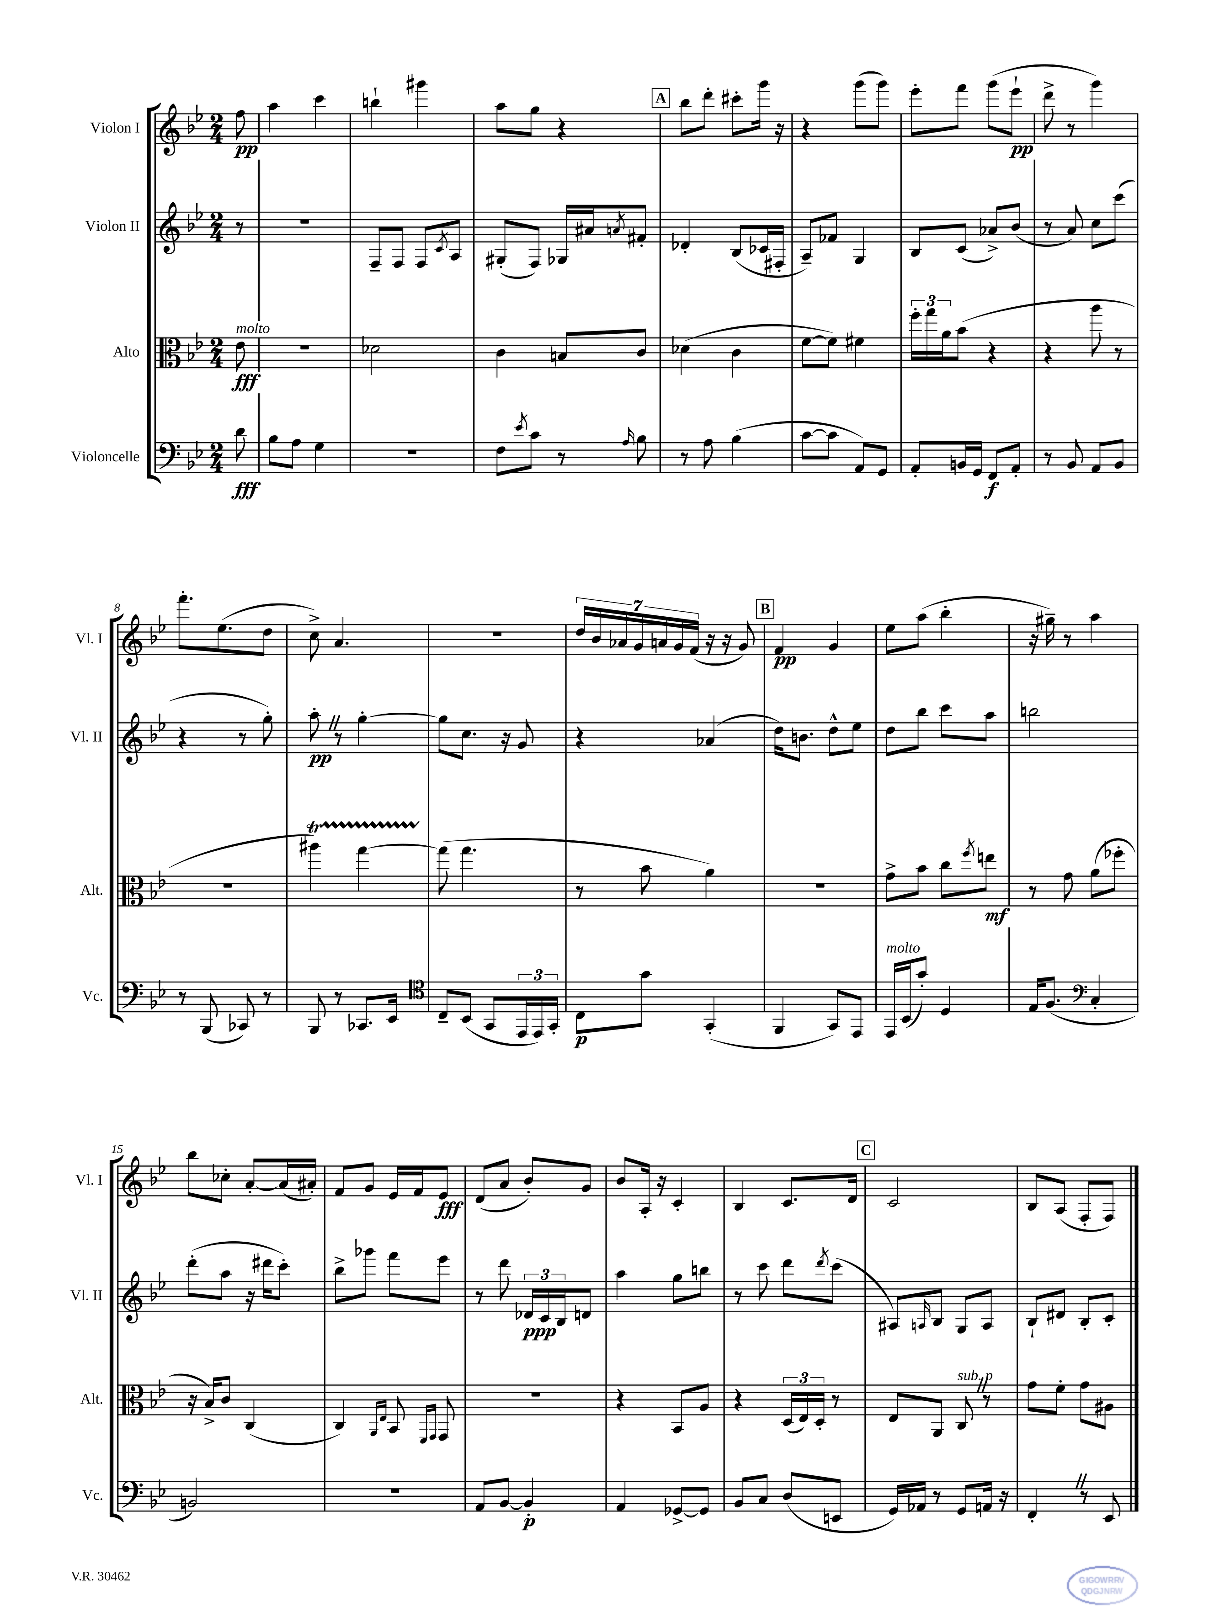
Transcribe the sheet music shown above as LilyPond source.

<<
\new StaffGroup <<
\new Staff = "s0" \with { instrumentName = "Violon I" shortInstrumentName = "Vl. I" } {
    \clef treble \key bes \major \numericTimeSignature \time 2/4 \partial 8
    f''8\pp |
    a''4 c'''4 |
    b''4-! gis'''4 |
    a''8 g''8 r4 |
    \mark \markup { \box "A" } bes''8 d'''8-. cis'''8-. g'''16 r16 |
    r4 g'''8( g'''8) |
    ees'''8-. f'''8 g'''8( ees'''8-!\pp |
    d'''8-> r8 g'''4) |
    f'''8.-. ees''8.( d''8 |
    c''8->) a'4. |
    R2 |
    \tuplet 7/4 { d''16 bes'16 aes'16 g'16 a'16 g'16 f'16( } r16 r16 g'8) |
    \mark \markup { \box "B" } f'4\pp g'4 |
    ees''8 a''8( bes''4-. |
    r16 gis''16--) r8 a''4 |
    bes''8 ces''8-. a'8~-. a'16( ais'16-.) |
    f'8 g'8 ees'16 f'16 ees'8\fff |
    d'8( a'8 bes'8-.) g'8 |
    bes'8 a16-. r16 c'4-. |
    bes4 c'8. d'16 |
    \mark \markup { \box "C" } c'2 |
    bes8 a8( f8-. f8) \bar "|." |
}
\new Staff = "s1" \with { instrumentName = "Violon II" shortInstrumentName = "Vl. II" } {
    \clef treble \key bes \major \numericTimeSignature \time 2/4 \partial 8
    r8 |
    R2 |
    f8-- f8 f8 \acciaccatura { c'8 } a8 |
    gis8-.( f8) ges16 ais'16 \acciaccatura { a'8 } fis'8-. |
    \mark \markup { \box "A" } des'4-. bes8( ces'16 fis16-. |
    a8--) fes'8 g4 |
    bes8 c'8( aes'8->) bes'8( |
    r8 a'8) c''8 c'''8( |
    r4 r8 g''8-.) |
    a''8-.\pp \once \override BreathingSign.text = \markup { \musicglyph "scripts.caesura.straight" } \breathe r8 g''4~-. |
    g''8 c''8. r16 g'8 |
    r4 aes'4( |
    \mark \markup { \box "B" } d''16) b'8. d''8-^ ees''8 |
    d''8 bes''8 c'''8 a''8 |
    b''2 |
    d'''8-.( a''8 r16 dis'''16 c'''8-.) |
    bes''8-> ges'''8 f'''8 ees'''8 |
    r8 d'''8 \tuplet 3/2 { des'16\ppp c'16 bes16 } d'8 |
    a''4 g''8 b''8 |
    r8 c'''8 d'''8 \acciaccatura { d'''8 } c'''8( |
    \mark \markup { \box "C" } ais8) \grace { a16 } bes8 g8 a8 |
    bes8-! dis'8 bes8-. c'8-. \bar "|." |
}
\new Staff = "s2" \with { instrumentName = "Alto" shortInstrumentName = "Alt." } {
    \clef alto \key bes \major \numericTimeSignature \time 2/4 \partial 8
    ees'8\fff^\markup { \italic "molto" } |
    R2 |
    des'2 |
    c'4 b8 c'8 |
    \mark \markup { \box "A" } des'4( c'4 |
    f'8~ f'8) fis'4 |
    \tuplet 3/2 { f''16-. g''16 a'16 } bes'8( r4 |
    r4 a''8 r8 |
    r2 |
    ais''4\startTrillSpan) g''4~ |
    g''8\stopTrillSpan( g''4. |
    r8 bes'8 a'4) |
    \mark \markup { \box "B" } R2 |
    g'8-> bes'8 c''8 \acciaccatura { f''8 } e''8\mf |
    r8 g'8 a'8( fes''8-. |
    r16 bes16->) c'8 c4( |
    c4) \grace { a,16 ees16 } bes,8 \grace { f,16 g,16 } g,8 |
    R2 |
    r4 bes,8 a8 |
    r4 \tuplet 3/2 { d16( ees16) d16-. } r8 |
    \mark \markup { \box "C" } ees8 a,8 c8^\markup { \italic "sub. p" } \once \override BreathingSign.text = \markup { \musicglyph "scripts.caesura.straight" } \breathe r8 |
    g'8 f'8-. g'8 ais8 \bar "|." |
}
\new Staff = "s3" \with { instrumentName = "Violoncelle" shortInstrumentName = "Vc." } {
    \clef bass \key bes \major \numericTimeSignature \time 2/4 \partial 8
    d'8\fff |
    bes8 a8 g4 |
    R2 |
    f8 \acciaccatura { ees'8 } c'8 r8 \grace { a16 } bes8 |
    \mark \markup { \box "A" } r8 a8 bes4( |
    c'8~ c'8 a,8) g,8 |
    a,8-. b,16 g,16 f,8\f a,8-. |
    r8 bes,8 a,8 bes,8 |
    r8 bes,,8( ces,8) r8 |
    bes,,8 r8 ces,8. ees,16 |
    \clef tenor c8-- bes,8( g,8 \tuplet 3/2 { ees,16 ees,16) g,16-. } |
    c8\p g'8 g,4-.( |
    \mark \markup { \box "B" } f,4 g,8) ees,8 |
    ees,16^\markup { \italic "molto" } bes,16( g'8-.) d4 |
    ees16 f8.( \clef bass c4-. |
    b,2) |
    r2 |
    a,8 bes,8~ bes,4-.\p |
    a,4 ges,8~-> ges,8 |
    bes,8 c8 d8( e,8 |
    \mark \markup { \box "C" } g,16) aes,16 r8 g,8 a,16 r16 |
    f,4-. \once \override BreathingSign.text = \markup { \musicglyph "scripts.caesura.straight" } \breathe r8 ees,8 \bar "|." |
}
>>
>>
